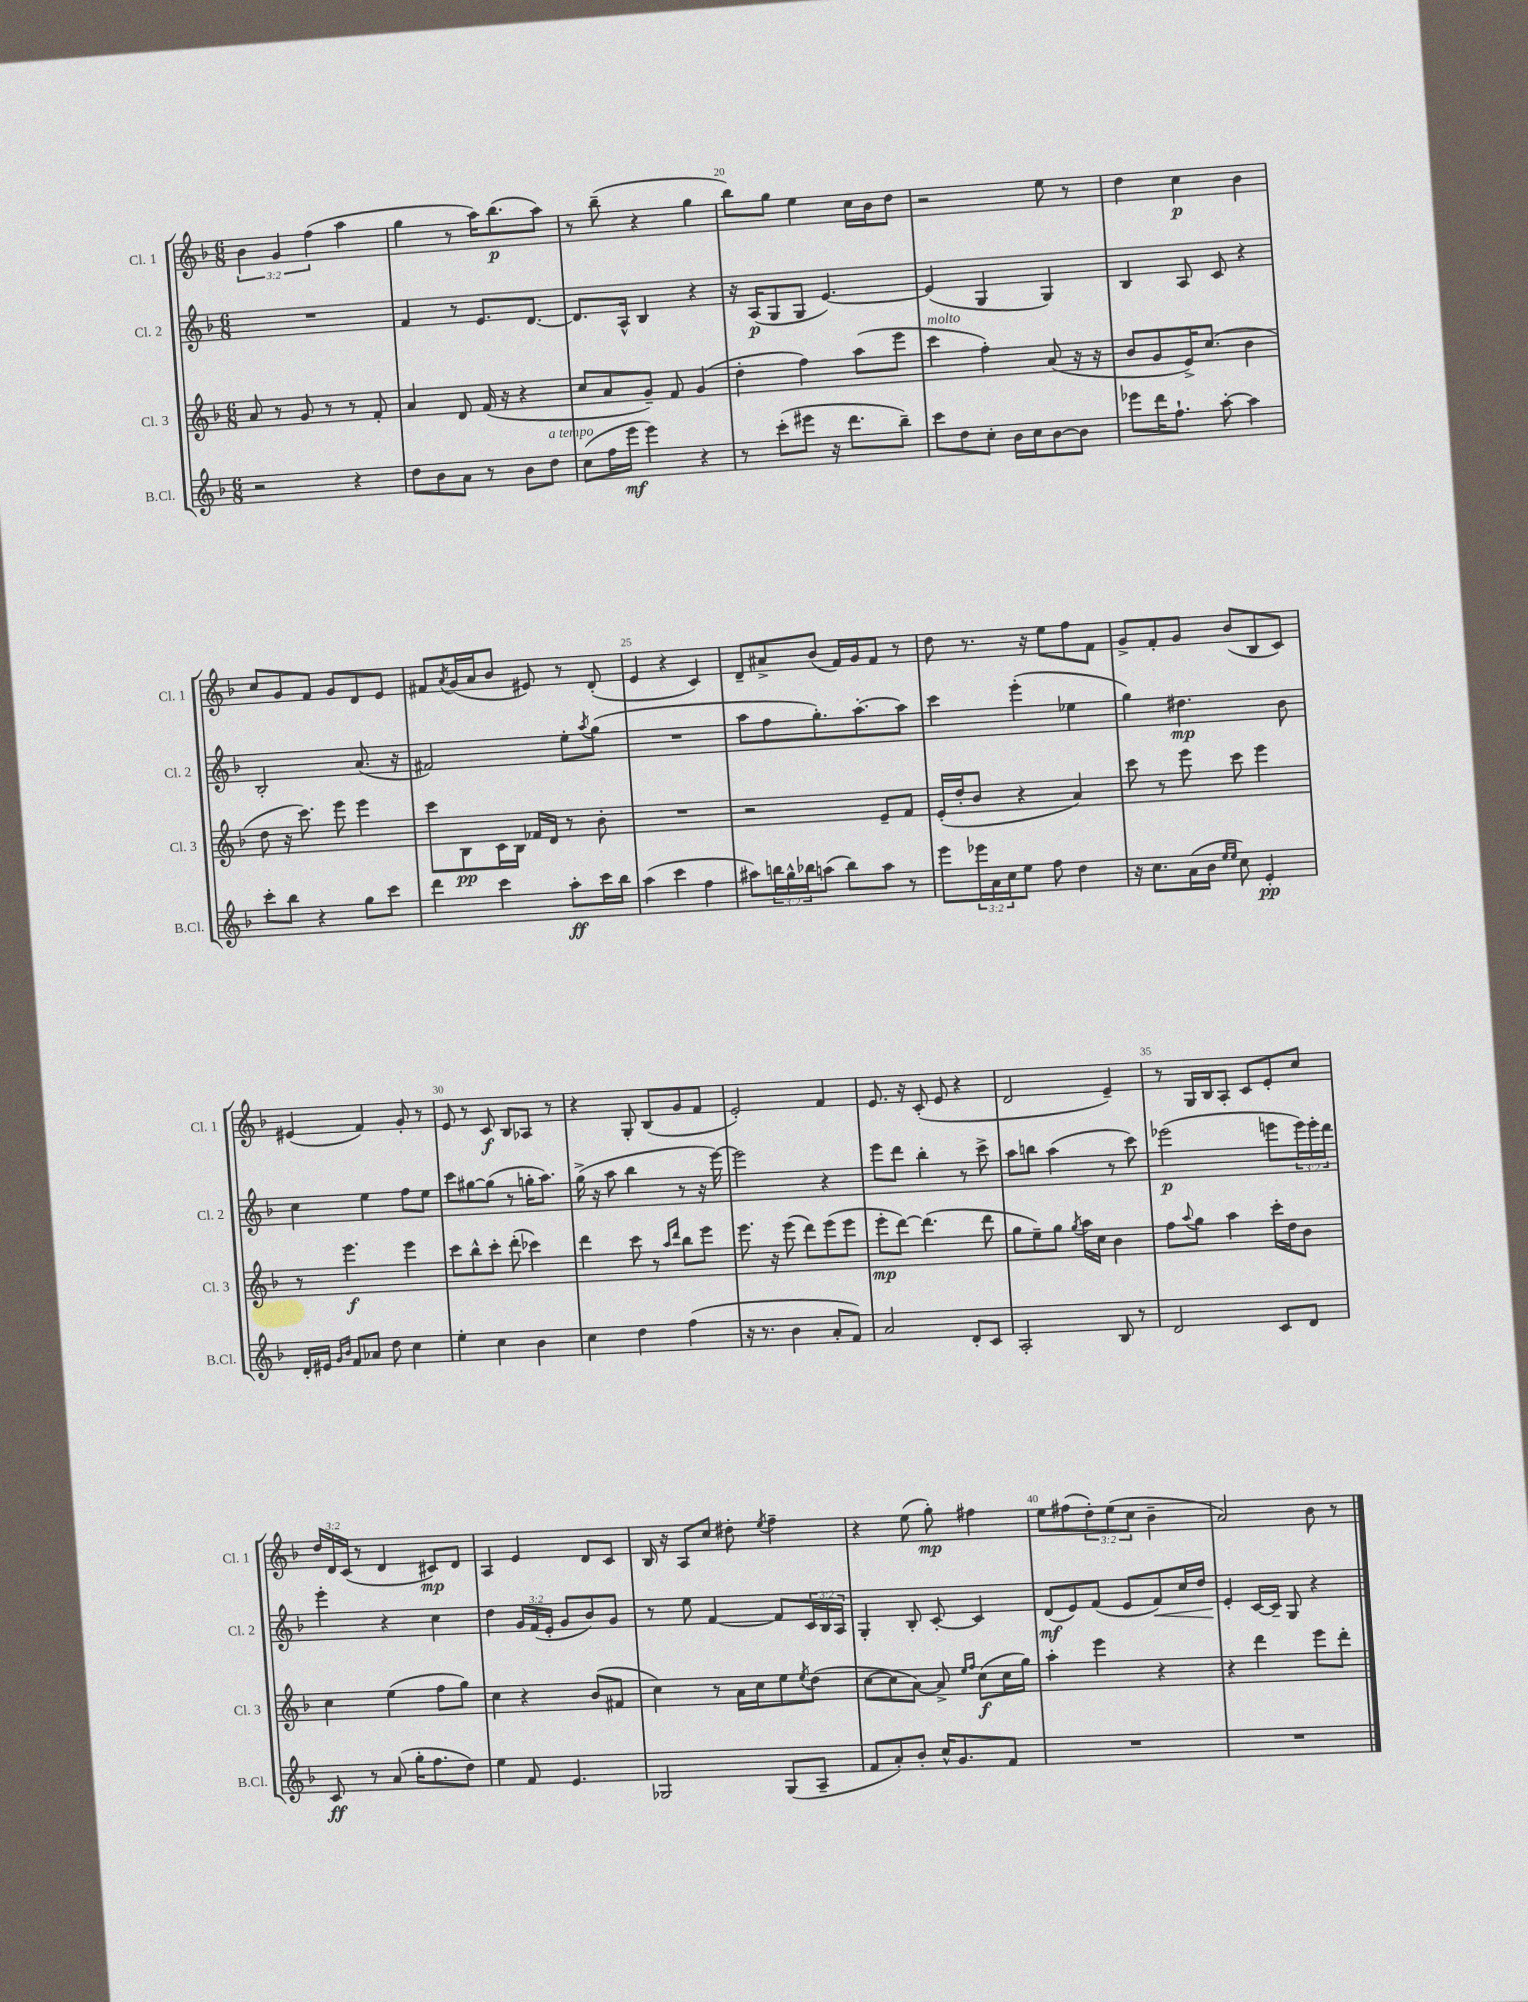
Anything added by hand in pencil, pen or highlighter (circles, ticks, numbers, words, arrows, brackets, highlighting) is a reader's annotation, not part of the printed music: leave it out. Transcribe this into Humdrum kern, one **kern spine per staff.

**kern	**dynam	**kern	**dynam	**kern	**dynam	**kern	**dynam
*part4	*part4	*part3	*part3	*part2	*part2	*part1	*part1
*staff4	*staff4	*staff3	*staff3	*staff2	*staff2	*staff1	*staff1
*I"B.Cl.	*	*I"Cl. 3	*	*I"Cl. 2	*	*I"Cl. 1	*
*I'B.Cl.	*	*I'Cl. 3	*	*I'Cl. 2	*	*I'Cl. 1	*
*clefG2	*	*clefG2	*	*clefG2	*	*clefG2	*
*k[b-]	*	*k[b-]	*	*k[b-]	*	*k[b-]	*
*M6/8	*	*M6/8	*	*M6/8	*	*M6/8	*
=17	=17	=17	=17	=17	=17	=17	=17
2r	.	8a/	.	2.r	.	6b-\	.
.	.	8r	.	.	.	.	.
.	.	.	.	.	.	6g/	.
.	.	8g/	.	.	.	.	.
.	.	.	.	.	.	(6ff\	.
.	.	8r	.	.	.	.	.
4r	.	8r	.	.	.	4aa\	.
.	.	8f'/	.	.	.	.	.
=18	=18	=18	=18	=18	=18	=18	=18
8dd\L	.	4a/	.	4f/	.	4gg\	.
8b-\	.	.	.	.	.	.	.
8a\J	.	8d/	.	8r	.	8r	.
8r	.	(16f/	.	8.e/L	.	16aa\KL)	.
.	.	16r	.	.	.	(8.bb-\	p
8b-\L	.	4r	.	.	.	.	.
.	.	.	.	[8.d/J	.	.	.
!LO:TX:a:i:t=a tempo	!	!	!	!	!	!	!
8dd\J	.	.	.	.	.	8aa\J)	.
=19	=19	=19	=19	=19	=19	=19	=19
(8cc\L	.	8cc/L	.	8.d/L]	.	8r	.
16ff\L	.	8a/	.	.	.	(8bb-~\	.
16eee\JJ	mf	.	.	16A^^/Jk	.	.	.
4eee\)	.	8g~/J)	.	4B-/	.	4r	.
.	.	8f/	.	.	.	.	.
4r	.	(4g/	.	4r	.	4gg\	.
=20	=20	=20	=20	=20	=20	=20	=20
8r	.	4dd'\	.	16r	.	8bb-\L)	.
.	.	.	.	(16A/KL	p	.	.
(8ccc'\L	.	.	.	8G/	.	8gg\J	.
8eee#X\J	.	4ff\)	.	8G/J	.	4ee\	.
16r	.	.	.	[4.e/)	.	.	.
8.ddd\L	.	.	.	.	.	.	.
.	.	(8aa\L	.	.	.	16cc\LL	.
.	.	.	.	.	.	16b-\J	.
8bb-~\J)	.	8eee\J	.	.	.	8dd\J	.
=21	=21	=21	=21	=21	=21	=21	=21
!	!	!LO:TX:a:i:t=molto	!	!	!	!	!
8ccc\L	.	4ccc\	.	(4e/]	.	2r	.
8dd\	.	.	.	.	.	.	.
8cc'\J	.	4ff'\)	.	4G/	.	.	.
16b-\LL	.	.	.	.	.	.	.
16cc\J	.	.	.	.	.	.	.
[8b-\	.	(8a/	.	4G/)	.	8ee\	.
8b-\J]	.	16r	.	.	.	8r	.
.	.	16r	.	.	.	.	.
=22	=22	=22	=22	=22	=22	=22	=22
8eee-X\L	.	8b-/L	.	4B-/	.	4dd\	.
16ddd\K	.	8g/	.	.	.	.	.
8.ff`\J	.	.	.	.	.	.	.
.	.	16e^/K)	.	8A/	.	4cc\	p
.	.	(8.cc/J	.	.	.	.	.
[8aa'\	.	.	.	8c/	.	.	.
4aa\]	.	4b-\	.	4r	.	4b-\	.
!!LO:LB:g=z
=23	=23	=23	=23	=23	=23	=23	=23
8ccc'\L	.	8dd\	.	2B-'/	.	8cc/L	.
8bb-\J	.	16r	.	.	.	8g/	.
.	.	8.ccc\)	.	.	.	.	.
4r	.	.	.	.	.	8f/J	.
.	.	8eee\	.	.	.	8g/L	.
8gg\L	.	4eee\	.	(8.a/	.	8d/	.
8ccc\J	.	.	.	.	.	8e/J	.
.	.	.	.	16r	.	.	.
=24	=24	=24	=24	=24	=24	=24	=24
4ddd\	.	8ccc\L	.	2f#X/)	.	8f#X/L	.
.	.	.	.	.	.	8qa/	.
.	.	8B-\	pp	.	.	(16g/L	.
.	.	.	.	.	.	16a/J	.
4ccc\	.	16c\L	.	.	.	8b-/J	.
.	.	16B-\JJ	.	.	.	.	.
.	.	16f-X/LL	.	.	.	8e#X/)	.
.	.	16d/JJ	.	.	.	.	.
8aa'\L	ff	8r	.	8ee'\L	.	8r	.
.	.	.	.	8qaa/	.	.	.
16ccc\L	.	8b-'\	.	(8gg\J	.	(8d'/	.
16bb-\JJ	.	.	.	.	.	.	.
=25	=25	=25	=25	=25	=25	=25	=25
(4aa\	.	2.r	.	2.r	.	4e/	.
4ccc\	.	.	.	.	.	4r	.
4ff\	.	.	.	.	.	4c/)	.
=26	=26	=26	=26	=26	=26	=26	=26
8aa#X\L)	.	2r	.	8aa\L	.	8d~/L	.
24bbn\L	.	.	.	8ff\	.	8a#X^/	.
24gg^^\	.	.	.	.	.	.	.
24bb-X\J	.	.	.	.	.	.	.
(8aan\J	.	.	.	8.gg'\)	.	(8b-/J	.
8bb-\L)	.	.	.	.	.	16f/LL)	.
.	.	.	.	[8.aa'\	.	16g/J	.
8aa\J	.	8e~/L	.	.	.	8f/J	.
8r	.	8f/J	.	8aa\J]	.	8r	.
=27	=27	=27	=27	=27	=27	=27	=27
8eee\L	.	(16e'/LL	.	4ccc\	.	8dd\	.
.	.	16dd'/J	.	.	.	.	.
24eee-X\L	.	8b-/J	.	.	.	8.r	.
24a\	.	.	.	.	.	.	.
24cc\J	.	.	.	.	.	.	.
8ee\J	.	4r	.	(4eee'\	.	.	.
.	.	.	.	.	.	16r	.
8ff\	.	.	.	.	.	8ee\L	.
4dd\	.	4a/)	.	4ee-X\	.	8ff\	.
.	.	.	.	.	.	8f\J	.
=28	=28	=28	=28	=28	=28	=28	=28
16r	.	8ccc\	.	4gg\)	.	8g^/L	.
8.cc\L	.	.	.	.	.	.	.
.	.	8r	.	.	.	8f'/	.
(16a\L	.	8eee\	.	4.dd#X\	mp	8g/J	.
16b-\JJ	.	.	.	.	.	.	.
16qqee/LL	.	.	.	.	.	.	.
16qqee/JJ	.	.	.	.	.	.	.
8cc\)	.	8ccc\	.	.	.	(8b-/L	.
4e'/	pp	4eee\	.	.	.	8B-/	.
.	.	.	.	8b-\	.	8c/J)	.
!!LO:LB:g=z
=29	=29	=29	=29	=29	=29	=29	=29
16d'/LL	.	8r	.	4cc\	.	(4e#X/	.
16e#X/JJ	.	.	.	.	.	.	.
16qqg/LL	.	.	.	.	.	.	.
16qqb-/JJ	.	.	.	.	.	.	.
8f/L	.	4.eee\	f	.	.	.	.
8a-X/J	.	.	.	4ee\	.	4f/)	.
8dd\	.	.	.	.	.	.	.
4cc\	.	4eee\	.	8ff\L	.	8g'/	.
.	.	.	.	8ee\J	.	8r	.
=30	=30	=30	=30	=30	=30	=30	=30
4ee'\	.	8ccc\L	.	8ccc\L	.	8e/	.
.	.	8bb-^^\	.	[8gg#X\	.	8r	.
4cc\	.	8ccc'\J	.	(8gg#\J]	.	8c/	f
.	.	(8ddd'\	.	8r	.	8B-/L	.
4b-\	.	4ccc-X\)	.	16ggn'\KL	.	8A-X/J	.
.	.	.	.	8.aa\J)	.	.	.
.	.	.	.	.	.	8r	.
=31	=31	=31	=31	=31	=31	=31	=31
4cc\	.	4ddd\	.	(16gg^\	.	4r	.
.	.	.	.	16r	.	.	.
.	.	.	.	8aa\	.	.	.
4dd\	.	8ccc\	.	4bb-\	.	8G'/	.
.	.	8r	.	.	.	(8B-/L	.
.	.	16qqaa/LL	.	.	.	.	.
.	.	16qqddd/JJ	.	.	.	.	.
(4ff\	.	8bb-\L	.	8r	.	8g/	.
.	.	8eee\J	.	16r	.	8f/J	.
.	.	.	.	[16eee\)	.	.	.
=32	=32	=32	=32	=32	=32	=32	=32
16r	.	8.eee\	.	2eee\]	.	2e'/)	.
8.r	.	.	.	.	.	.	.
.	.	16r	.	.	.	.	.
4b-\	.	(8eee\	.	.	.	.	.
.	.	8ddd\L)	.	.	.	.	.
8a'/L	.	(8eee\	.	4r	.	4f/	.
8f/J)	.	8eee\J	.	.	.	.	.
=33	=33	=33	=33	=33	=33	=33	=33
2a/	.	8eee'\L	mp	8eee\L	.	8.e/	.
.	.	[8ddd\J)	.	8ddd\J	.	.	.
.	.	.	.	.	.	16r	.
.	.	(4.ddd\]	.	4bb-'\	.	(8c'/	.
.	.	.	.	.	.	8e/	.
8d'/L	.	.	.	8r	.	4r	.
8c/J	.	8ddd\	.	8ccc^\	.	.	.
=34	=34	=34	=34	=34	=34	=34	=34
2A'/	.	8gg\L	.	8aa\L	.	2d/	.
.	.	8ee~\)	.	8bbn\J	.	.	.
.	.	8gg\J	.	(4aa\	.	.	.
.	.	8qgg/	.	.	.	.	.
.	.	16aa\LL	.	.	.	.	.
.	.	16cc\JJ	.	.	.	.	.
8B-/	.	4b-\	.	8r	.	4e~/)	.
8r	.	.	.	8ccc\)	.	.	.
=35	=35	=35	=35	=35	=35	=35	=35
2d/	.	8ff\L	.	(2eee-X\	p	8r	.
.	.	8qqaa/	.	.	.	.	.
.	.	8gg\J	.	.	.	16G/LL	.
.	.	.	.	.	.	16B-/J	.
.	.	4aa\	.	.	.	8A'/J	.
.	.	.	.	.	.	8c/L	.
8c/L	.	16ccc'\LL	.	8eeen\L	.	8e'/	.
.	.	16dd\J	.	.	.	.	.
8d/J	.	8b-\J	.	24eee\L)	.	8cc/J	.
.	.	.	.	24eee'\	.	.	.
.	.	.	.	24ddd\JJ	.	.	.
!!LO:LB:g=z
=36	=36	=36	=36	=36	=36	=36	=36
8c/	ff	4cc\	.	4eee'\	.	24dd/LL	.
.	.	.	.	.	.	24d/	.
.	.	.	.	.	.	(24c/JJ	.
8r	.	.	.	.	.	8r	.
(8a/	.	(4ee\	.	4r	.	4d/	.
16gg'\KL	.	.	.	.	.	.	.
8.ff\	.	.	.	.	.	.	.
.	.	8ff\L	.	4cc\	.	8c#X/L)	mp
8dd\J)	.	8gg\J)	.	.	.	8d/J	.
=37	=37	=37	=37	=37	=37	=37	=37
4ee\	.	4cc\	.	4dd\	.	4A/	.
8f/	.	4r	.	24g/LL	.	4e/	.
.	.	.	.	(24f/	.	.	.
.	.	.	.	24e'/JJ	.	.	.
4.e/	.	.	.	8g/L	.	.	.
.	.	(8b-/L	.	8b-/)	.	8d/L	.
.	.	8f#X/J	.	8g/J	.	8c/J	.
=38	=38	=38	=38	=38	=38	=38	=38
2G-X/	.	4cc\)	.	8r	.	16B-/	.
.	.	.	.	.	.	16r	.
.	.	.	.	8ee\	.	8A/L	.
.	.	8r	.	[4f/	.	8cc/J	.
.	.	16a\LL	.	.	.	8dd#X'\	.
.	.	16cc\J	.	.	.	.	.
.	.	.	.	.	.	8qee/	.
(8G-/L	.	8ee\	.	8f/L]	.	4ff~\	.
.	.	8qee/	.	.	.	.	.
8A~/J	.	(8dd\J	.	24c/L	.	.	.
.	.	.	.	24B-/	.	.	.
.	.	.	.	24A/JJ	.	.	.
=39	=39	=39	=39	=39	=39	=39	=39
8f/L	.	[8cc\L	.	4G'/	.	4r	.
8a'/)	.	8cc\]	.	.	.	.	.
8b-'/J	.	[8a\J)	.	8B-'/	.	(8ee\	.
16cc^^/KL	.	8a^/]	.	[8c'/	.	8gg'\)	mp
8.g/	.	.	.	.	.	.	.
.	.	16qqee/LL	.	.	.	.	.
.	.	16qqff/JJ	.	.	.	.	.
.	.	(8cc\L	f	4c/]	.	4ff#X\	.
8f/J	.	16cc\L	.	.	.	.	.
.	.	16gg\JJ)	.	.	.	.	.
=40	=40	=40	=40	=40	=40	=40	=40
2.r	.	4aa'\	.	(8d/L	mf	8ee\L	.
.	.	.	.	8e/)	.	(8ff#X\	.
.	.	4eee\	.	(8f/J	.	12dd'\)	.
.	.	.	.	.	.	(12ee\	.
.	.	.	.	8e/L	.	.	.
.	.	.	.	.	.	12cc\J	.
!	!	!	!	!	!LO:HP:b	!	!
.	.	4r	.	8f/)	<	4b-~\	.
.	.	.	.	16cc/L	.	.	.
.	.	.	.	16dd/JJ	.	.	.
=41	=41	=41	=41	=41	=41	=41	=41
2.r	.	4r	.	4e'/	.	2a/)	.
.	.	4ddd\	.	[16c/LL	[	.	.
.	.	.	.	16c~/JJ]	.	.	.
.	.	.	.	8G/	.	.	.
.	.	8eee\L	.	4r	.	8b-\	.
.	.	8ddd'\J	.	.	.	8r	.
==	==	==	==	==	==	==	==
*-	*-	*-	*-	*-	*-	*-	*-
